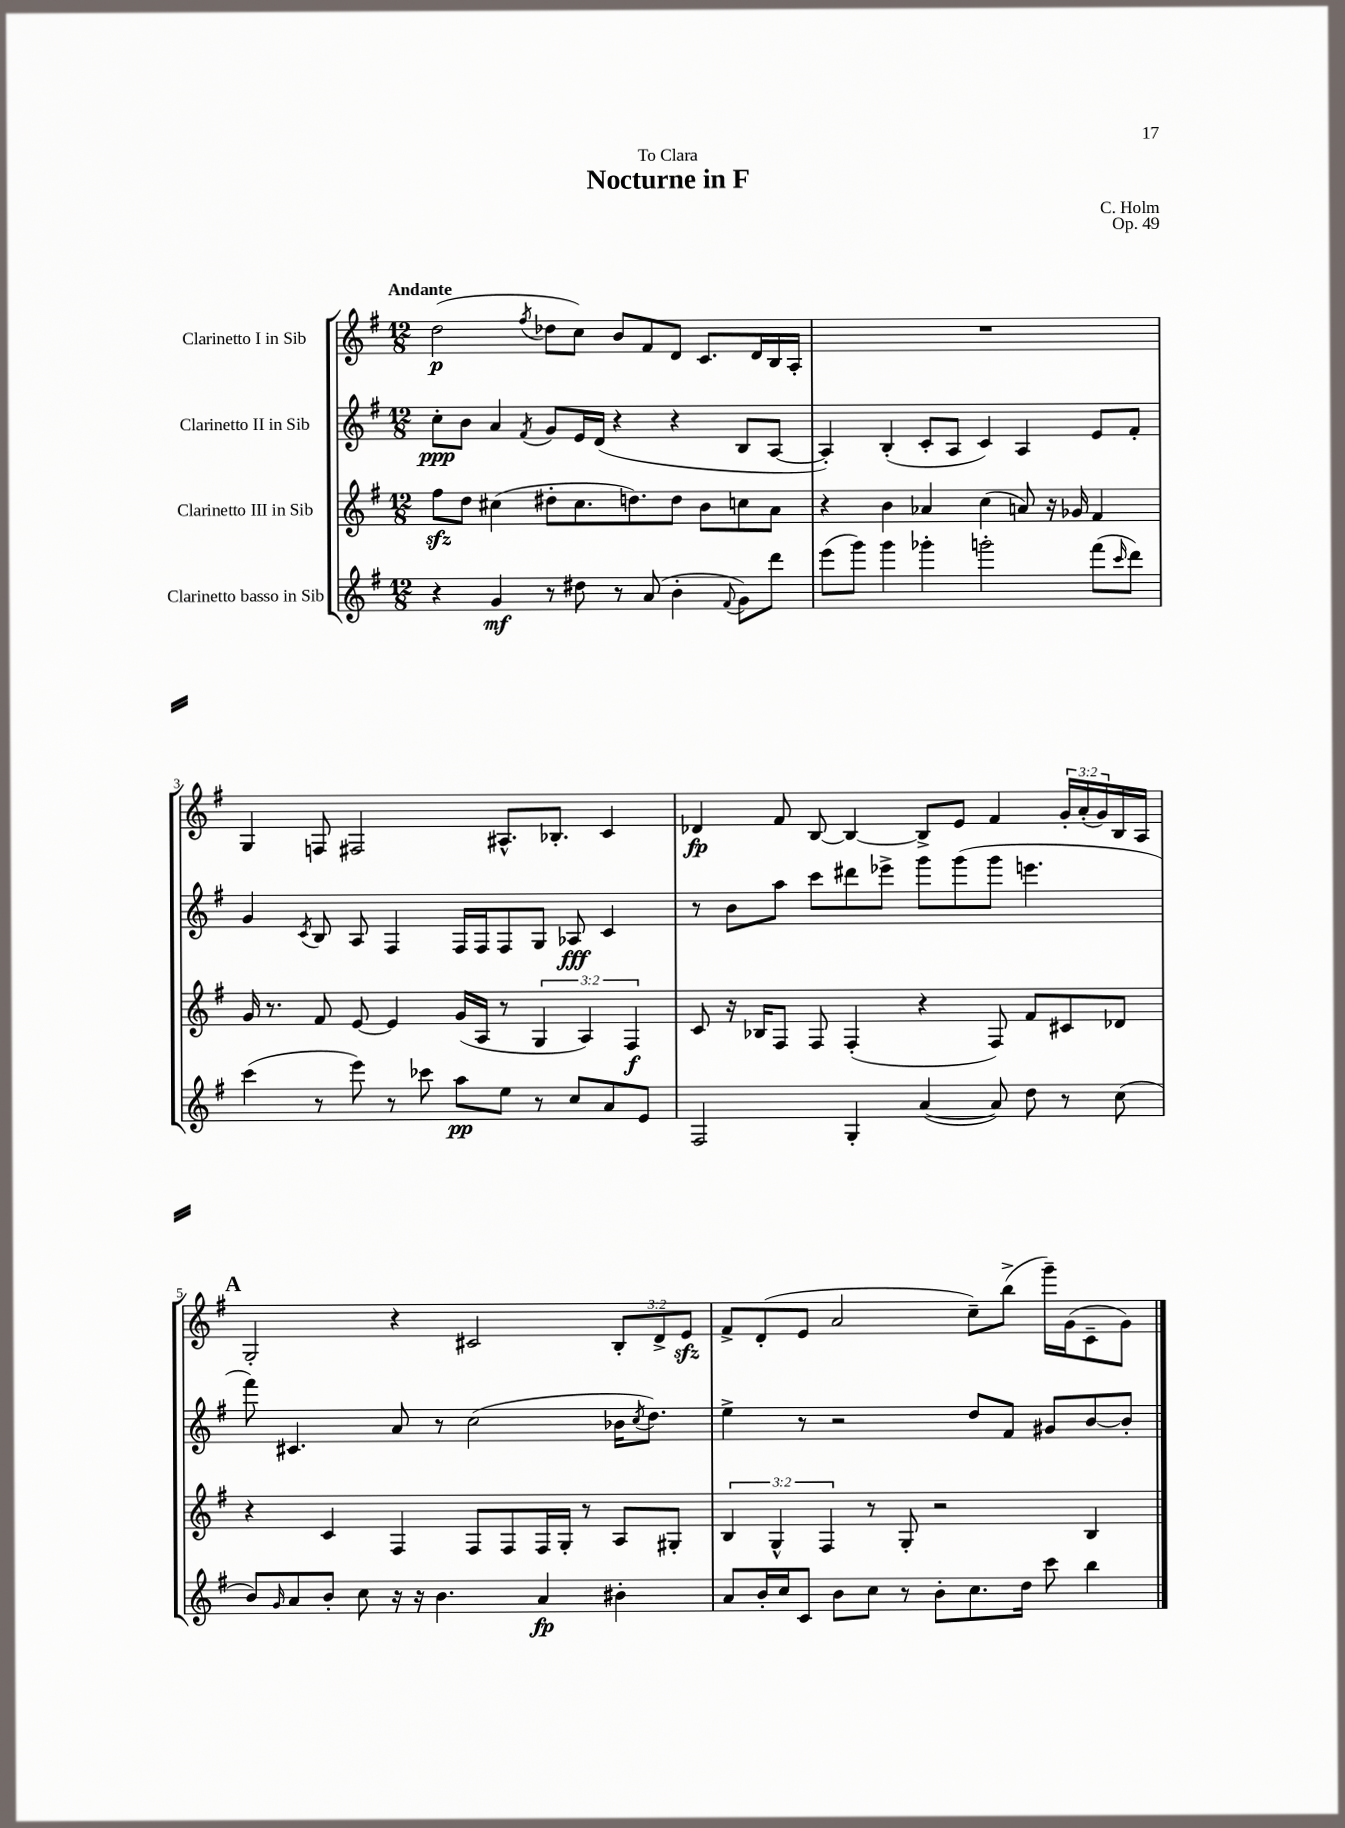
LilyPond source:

\header { title = "Nocturne in F" composer = "C. Holm" dedication = "To Clara" opus = "Op. 49" }
<<
\new StaffGroup <<
\new Staff = "s0" \with { instrumentName = "Clarinetto I in Sib" } {
    \clef treble \key g \major \numericTimeSignature \time 12/8 \override Staff.TupletNumber.text = #tuplet-number::calc-fraction-text \tempo "Andante"
    d''2\p( \acciaccatura { fis''8 } des''8 c''8) b'8 fis'8 d'8 c'8. d'16 b16 a16-. |
    R1. |
    g4 f8 fis2 ais8.-^ bes8.-. c'4 |
    des'4\fp fis'8 b8~ b4~ b8-> e'8 fis'4 \tuplet 3/2 { g'16-. a'16-.( g'16) } b16 a16 |
    \mark \markup { \bold "A" } g2-. r4 cis'2 \tuplet 3/2 { b8-. d'8-> e'8\sfz } |
    fis'8-> d'8-.( e'8 a'2 c''8--) b''8->( g'''16--) g'16( c'8-- g'8) \bar "|." |
}
\new Staff = "s1" \with { instrumentName = "Clarinetto II in Sib" } {
    \clef treble \key g \major \numericTimeSignature \time 12/8
    c''8-.\ppp b'8 a'4 \acciaccatura { fis'8 } g'8 e'16 d'16( r4 r4 b8 a8~ |
    a4-.) b4-.( c'8-. a8 c'4) a4 e'8 fis'8-. |
    g'4 \acciaccatura { c'8 } b8 a8 fis4 fis16 fis16 fis8 g8 aes8\fff c'4 |
    r8 b'8 a''8 c'''8 dis'''8 ees'''8-> g'''8 g'''8( g'''8 e'''4. |
    \mark \markup { \bold "A" } fis'''8) cis'4. a'8 r8 c''2( bes'16 \acciaccatura { c''8 } d''8.) |
    e''4-> r8 r2 d''8 fis'8 gis'8 b'8~ b'8-. \bar "|." |
}
\new Staff = "s2" \with { instrumentName = "Clarinetto III in Sib" } {
    \clef treble \key g \major \numericTimeSignature \time 12/8 \override Staff.TupletNumber.text = #tuplet-number::calc-fraction-text
    fis''8\sfz d''8 cis''4( dis''8-. cis''8. d''8.) d''8 b'8 c''8 a'8 |
    r4 b'4 aes'4 c''4( a'8) r16 ges'16 fis'4 |
    g'16 r8. fis'8 e'8~ e'4 g'16( a16 r8 \tuplet 3/2 { g4 a4) fis4\f } |
    c'8 r16 bes16 fis8 fis8 fis4-.( r4 fis8) fis'8 cis'8 des'8 |
    \mark \markup { \bold "A" } r4 c'4 fis4 fis8 fis8 fis16 g16-. r8 a8 gis8-. |
    \tuplet 3/2 { b4 g4-^ fis4 } r8 g8-. r2 b4 \bar "|." |
}
\new Staff = "s3" \with { instrumentName = "Clarinetto basso in Sib" } {
    \clef treble \key g \major \numericTimeSignature \time 12/8
    r4 g'4\mf r8 dis''8 r8 a'8( b'4-. \appoggiatura { fis'8 } g'8) d'''8 |
    e'''8( g'''8) g'''4 ges'''4-. g'''2-. fis'''8( \grace { c'''16 } d'''8) |
    c'''4( r8 e'''8) r8 ces'''8 a''8\pp e''8 r8 c''8 a'8 e'8 |
    fis2 g4-. a'4~( a'8) d''8 r8 c''8( |
    \mark \markup { \bold "A" } b'8) \grace { g'16 } a'8 b'8-. c''8 r16 r16 b'4. a'4\fp bis'4-. |
    a'8 b'16-. c''16 c'8 b'8 c''8 r8 b'8-. c''8. d''16 c'''8 b''4 \bar "|." |
}
>>
>>
